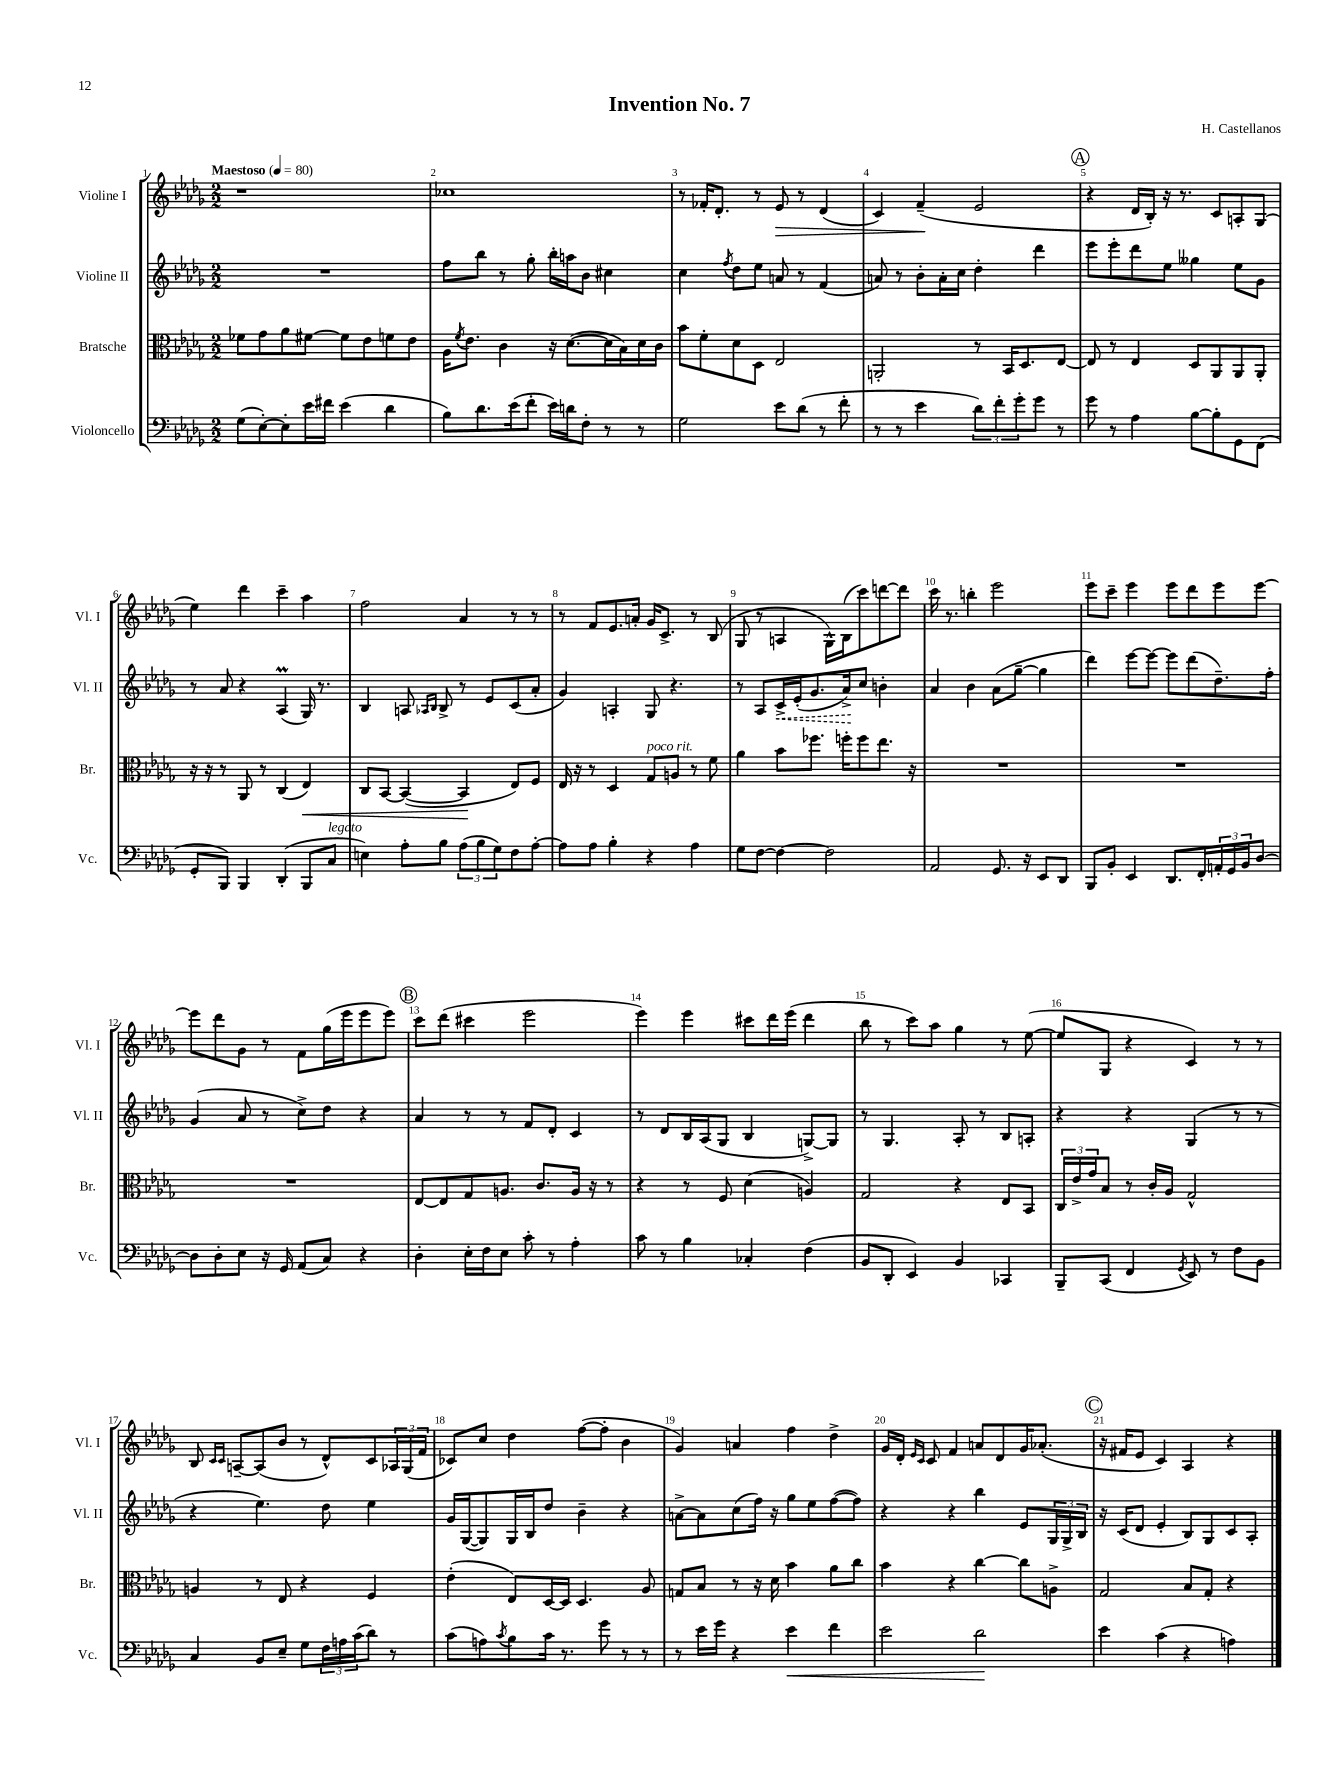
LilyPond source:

\header { title = "Invention No. 7" composer = "H. Castellanos" }
<<
\new StaffGroup <<
\new Staff = "s0" \with { instrumentName = "Violine I" shortInstrumentName = "Vl. I" } {
    \clef treble \key des \major \numericTimeSignature \time 2/2 \tempo "Maestoso" 4 = 80
    r1 |
    ces''1 |
    r8 fes'16-. des'8.-. r8 ees'8\> r8 des'4( |
    c'4) f'4--\!( ees'2 |
    \mark \markup { \circle "A" } r4 des'16 bes16-.) r16 r8. c'8 a8-. ges8( |
    ees''4) des'''4 c'''4-- aes''4 |
    f''2 aes'4 r8 r8 |
    r8 f'8 ees'8. a'16-. ges'16 c'8.-> r8 bes8( |
    ges8 r8 a4 ges16-^) bes16( c'''8) d'''8~ d'''8 |
    c'''16 r8. b''4-. ees'''2 |
    ees'''8 c'''8-- ees'''4 ees'''8 des'''8 ees'''8 ees'''8~ |
    ees'''8 des'''8 ges'8 r8 f'8 ges''16( ees'''16 ees'''8 ees'''8) |
    \mark \markup { \circle "B" } c'''8 des'''8( cis'''4 ees'''2 |
    ees'''4) ees'''4 cis'''8 des'''16 ees'''16( des'''4 |
    bes''8 r8 c'''8) aes''8 ges''4 r8 ees''8~( |
    ees''8 ges8 r4 c'4) r8 r8 |
    bes8 \grace { c'16 c'16 } a8~-- a8( bes'8 r8 des'8-^) c'8 \tuplet 3/2 { aes16 ges16( f'16 } |
    ces'8) c''8 des''4 f''8~( f''8-. bes'4 |
    ges'4) a'4 f''4 des''4-> |
    ges'16 des'16-. \grace { ees'16 c'16 } c'8 f'4 a'8 des'8 ges'16 aes'8.-.( |
    \mark \markup { \circle "C" } r16 fis'16 ees'8 c'4) aes4 r4 \bar "|." |
}
\new Staff = "s1" \with { instrumentName = "Violine II" shortInstrumentName = "Vl. II" } {
    \clef treble \key des \major \numericTimeSignature \time 2/2
    R1 |
    f''8 bes''8 r8 ges''8-. bes''16-. a''16 bes'8 cis''4 |
    c''4 \acciaccatura { f''8 } des''8 ees''8 a'8 r8 f'4( |
    a'8) r8 bes'8-. a'16-. c''16 des''4-. des'''4 |
    \mark \markup { \circle "A" } ees'''8 ees'''8-. des'''8 ees''8 geses''4 ees''8 ges'8 |
    r8 aes'8 r4 aes4\prall( ges16) r8. |
    bes4 a8 \grace { aes16 bes16 } bes8-> r8 ees'8 c'8( aes'8-. |
    ges'4) a4-. ges8 r4. |
    r8 aes8 \once \override Hairpin.style = #'dashed-line c'16->\< ees'16-.( ges'8. aes'16->\!) c''8 b'4-. |
    aes'4 bes'4 aes'8( ges''8~-- ges''4 |
    des'''4) ees'''8~ ees'''8~ ees'''8 des'''8( des''8.--) f''16-. |
    ges'4( aes'8 r8 c''8->) des''8 r4 |
    \mark \markup { \circle "B" } aes'4 r8 r8 f'8 des'8-. c'4 |
    r8 des'8 bes16 aes16( ges8 bes4 g8~->) g8 |
    r8 ges4. aes8-. r8 bes8 a8-. |
    r4 r4 ges4( r8 r8 |
    r4 ees''4.) des''8 ees''4 |
    ges'16 ges16~( ges8) ges16 bes16 des''8 bes'4-- r4 |
    a'8~-> a'8 c''8( f''16) r16 ges''8 ees''8 f''8~( f''8) |
    r4 r4 bes''4 ees'8 \tuplet 3/2 { ges16 ges16-> bes16 } |
    \mark \markup { \circle "C" } r16 c'16( des'8 ees'4-. bes8) ges8 c'8 aes8-. \bar "|." |
}
\new Staff = "s2" \with { instrumentName = "Bratsche" shortInstrumentName = "Br." } {
    \clef alto \key des \major \numericTimeSignature \time 2/2
    fes'8 ges'8 aes'8 fis'8~ fis'8 ees'8 f'8 ees'8 |
    aes16 \acciaccatura { f'8 } ees'8. c'4 r16 des'8.~( des'16 bes16) des'16 c'16 |
    bes'8 f'8-. des'8 des8 ees2 |
    a,2-. r8 bes,16 des8. ees8~ |
    \mark \markup { \circle "A" } ees8 r8 ees4 des8 aes,8 aes,8 aes,8-. |
    r16 r16 r8 aes,8 r8 c4( ees4\<) |
    c8 bes,8~ bes,4~( bes,4\! ees8) f8 |
    ees16 r16 r8 des4 ges8^\markup { \italic "poco rit." } a8 r8 f'8 |
    aes'4 bes'8 fes''8. f''16-. f''8 ees''8. r16 |
    R1 |
    R1 |
    R1 |
    \mark \markup { \circle "B" } ees8~ ees8 ges8 a8. c'8. a16 r16 r8 |
    r4 r8 f8 des'4( a4) |
    ges2 r4 ees8 bes,8 |
    \tuplet 3/2 { c16 ees'16-> ges'16 } bes8 r8 c'16-. aes16 ges2-^ |
    a4 r8 ees8 r4 f4 |
    ees'4-.( ees8) des16~ des16 des4. aes8 |
    g8 bes8 r8 r16 des'16 bes'4 aes'8 c''8 |
    bes'4 r4 c''4~ c''8 a8-> |
    \mark \markup { \circle "C" } ges2 bes8 ges8-. r4 \bar "|." |
}
\new Staff = "s3" \with { instrumentName = "Violoncello" shortInstrumentName = "Vc." } {
    \clef bass \key des \major \numericTimeSignature \time 2/2
    ges8( ees8~-.) ees8-. ees'16 fis'16 ees'4( des'4 |
    bes8) des'8. ees'16( f'8-. ees'16) d'16 f8-. r8 r8 |
    ges2 ees'8 des'8( r8 f'8-. |
    r8 r8 ees'4 \tuplet 3/2 { des'8) f'8-. ges'8-. } ges'8 r8 |
    \mark \markup { \circle "A" } ges'8 r8 aes4 bes8~ bes8-. ges,8 f,8( |
    ges,8-. bes,,8) bes,,4 des,4-.( bes,,8 c8^\markup { \italic "legato" } |
    e4) aes8-. bes8 \tuplet 3/2 { aes8( bes8 ges8) } f8 aes8~-. |
    aes8 aes8 bes4-. r4 aes4 |
    ges8 f8~ f4~ f2 |
    aes,2 ges,8. r16 ees,8 des,8 |
    bes,,8 bes,8-. ees,4 des,8. f,16-. \tuplet 3/2 { a,16-. ges,16 bes,16 } des8~ |
    des8 des8-. ees8 r16 ges,16 aes,8( c8) r4 |
    \mark \markup { \circle "B" } des4-. ees16-. f16 ees8 c'8-. r8 aes4-. |
    c'8 r8 bes4 ces4-. f4( |
    bes,8 des,8-. ees,4) bes,4 ces,4 |
    bes,,8-- c,8( f,4 \acciaccatura { ges,8 } ees,8) r8 f8 bes,8 |
    c4 bes,8 ees8-- ges8 \tuplet 3/2 { f16 a16 c'16( } des'8) r8 |
    c'8( a8) \acciaccatura { c'8 } bes8 c'16 r8. ges'8 r8 r8 |
    r8 ees'16 ges'16 r4 ees'4\< f'4 |
    ees'2 des'2\! |
    \mark \markup { \circle "C" } ees'4 c'4( r4 a4) \bar "|." |
}
>>
>>
\layout { \context { \Score \override BarNumber.break-visibility = ##(#f #t #t) barNumberVisibility = #all-bar-numbers-visible } }
